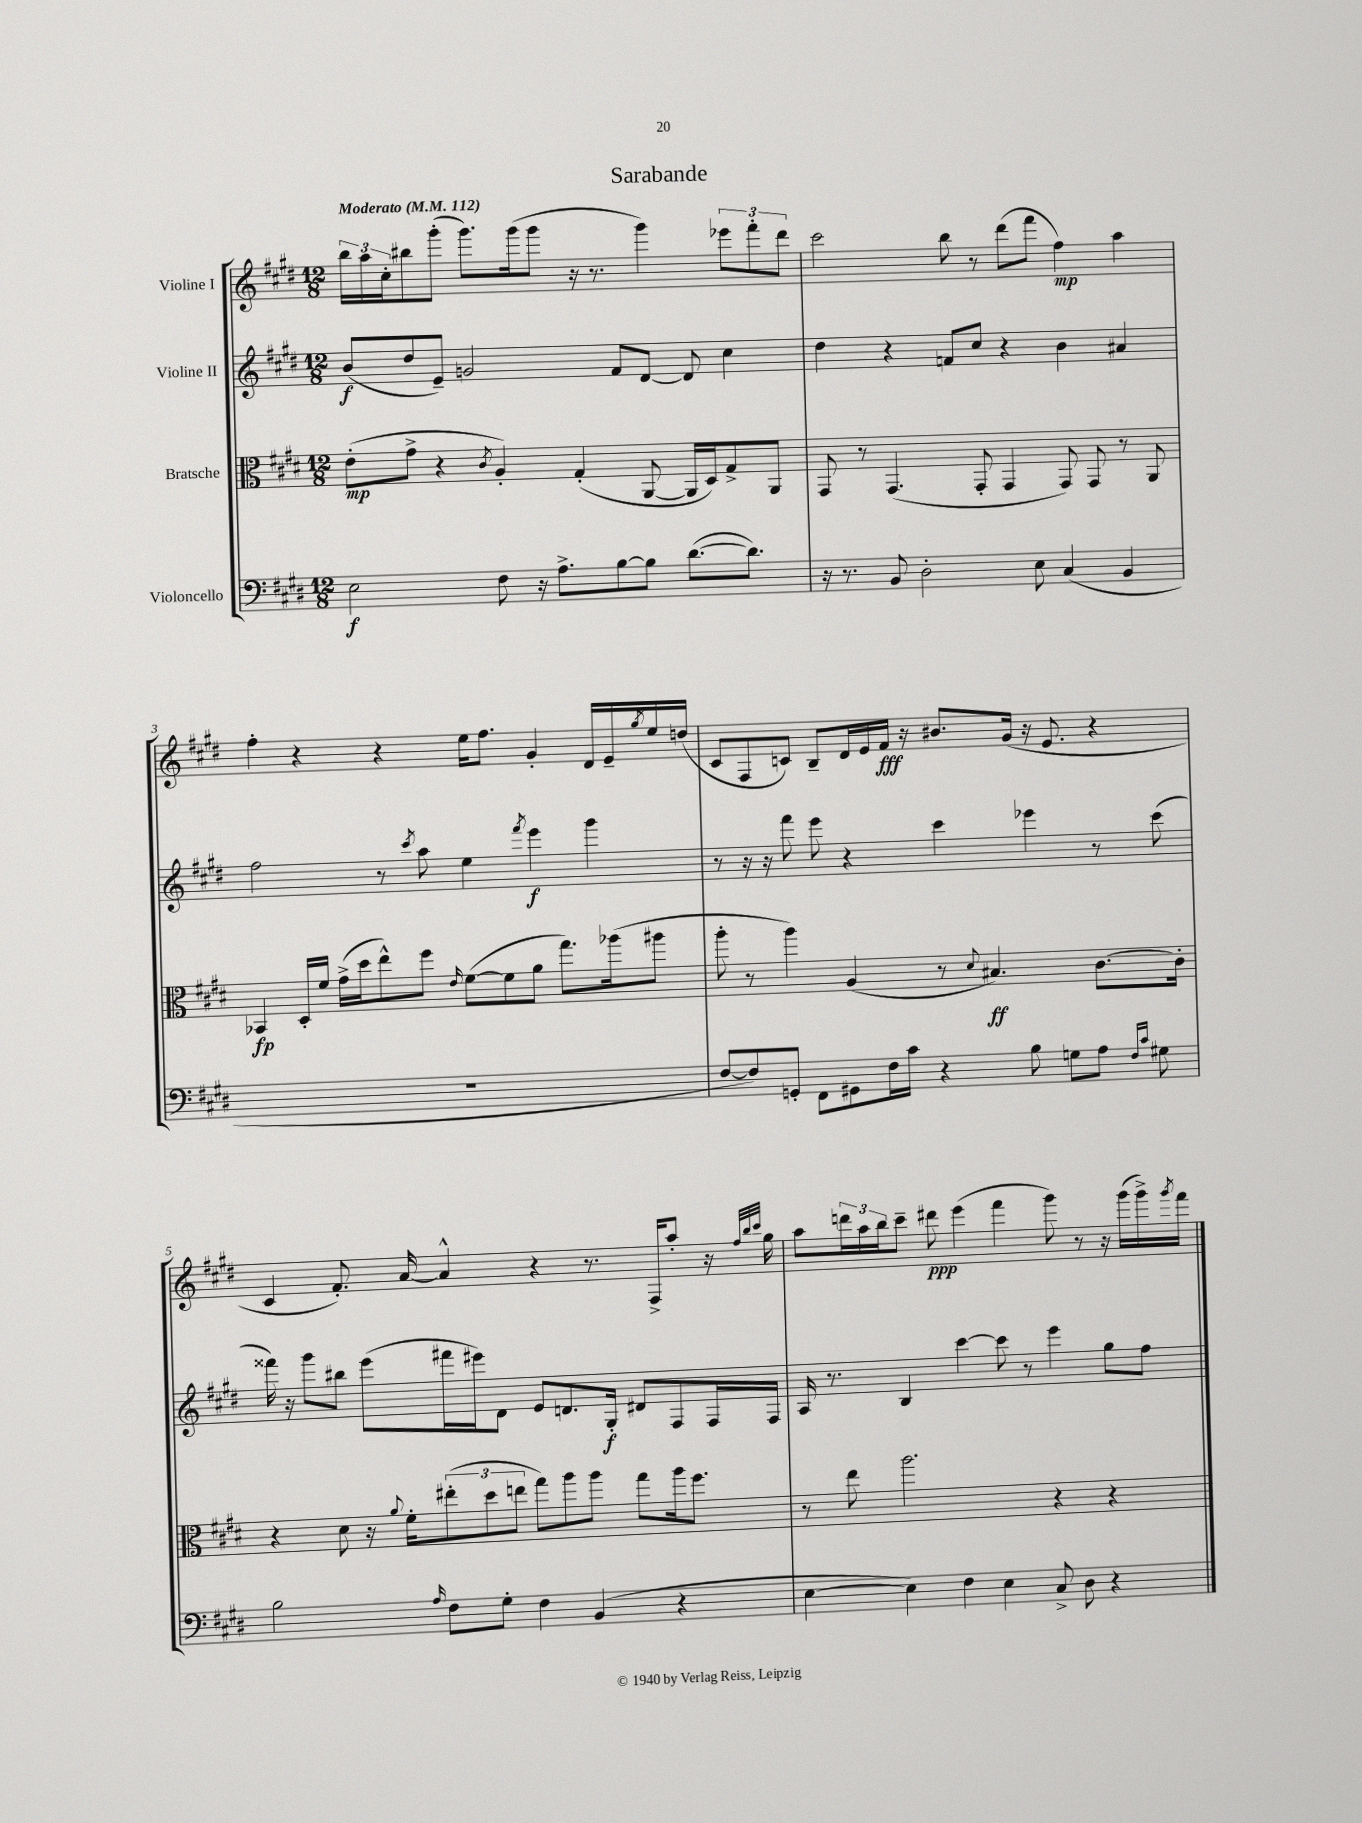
\header { title = "Sarabande" }
<<
\new StaffGroup <<
\new Staff = "s0" \with { instrumentName = "Violine I" } {
    \clef treble \key e \major \numericTimeSignature \time 12/8 \tempo "Moderato" 4 = 112
    \tuplet 3/2 { b''16 a''16 cis''16-. } bis''8 gis'''8-.( gis'''8.) gis'''16( gis'''8 r16 r8. gis'''4) \tuplet 3/2 { ees'''8 fis'''8-. dis'''8 } |
    cis'''2 b''8 r8 dis'''8( fis'''8 fis''4\mp) a''4 |
    fis''4-. r4 r4 e''16 fis''8. gis'4-. dis'16 e'16-- \acciaccatura { gis''8 } e''16 d''16( |
    cis'8 fis8 c'8) b8-- dis'16 e'16 fis'16\fff r16 bis'8. gis'16( r16 e'8. r4 |
    cis'4 fis'8.-.) a'16~ a'4-^ r4 r8. fis16-> a''8-. r16 \grace { fis''32 b''32 cis'''32 } gis''16 |
    a''8 \tuplet 3/2 { d'''16 a''16 b''16 } cis'''8-- dis'''8\ppp e'''4( fis'''4 gis'''8) r8 r16 gis'''16( gis'''16->) \acciaccatura { gis'''8 } fis'''16 \bar "|." |
}
\new Staff = "s1" \with { instrumentName = "Violine II" } {
    \clef treble \key e \major \numericTimeSignature \time 12/8
    b'8\f( dis''8 e'8--) g'2 fis'8 dis'8~ dis'8 cis''4 |
    dis''4 r4 f'8 cis''8 r4 b'4 ais'4 |
    fis''2 r8 \acciaccatura { cis'''8 } a''8 e''4 \acciaccatura { fis'''8 } e'''4\f gis'''4 |
    r8 r16 r16 fis'''8 e'''8 r4 cis'''4 ees'''4 r8 cis'''8( |
    fisis'''16) r16 gis'''8 bis''8 e'''8( fis'''16 eis'''16) dis'8 e'8 d'8. gis16-.\f dis'8 fis8 fis16 fis16 |
    a16 r8. b4 cis'''4~ cis'''8 r8 e'''4 gis''8 fis''8 \bar "|." |
}
\new Staff = "s2" \with { instrumentName = "Bratsche" } {
    \clef alto \key e \major \numericTimeSignature \time 12/8
    e'8-.\mp( gis'8-> r4 \acciaccatura { cis'8 } a4-.) gis4-.( a,8~ a,16 dis16) gis8-> a,8 |
    gis,8 r8 gis,4.( gis,8-. gis,4 gis,8) gis,8 r8 a,8 |
    bes,4\fp dis16-. fis'16 gis'16->( dis''16 e''8-^) fis''8 \grace { e'16 } fis'8~( fis'8 a'8 gis''8.) aes''16( ais''8 |
    a''8-. r8 a''4) a4( r8 \appoggiatura { dis'8 } bis4.\ff) cis'8.~ cis'16-. |
    r4 dis'8 r16 \appoggiatura { a'8 } fis'16-. \tuplet 3/2 { eis''8-.( dis''8 e''8 } gis''8) a''8 a''8 gis''8 a''16 fis''8. |
    r8 e''8 a''2. r4 r4 \bar "|." |
}
\new Staff = "s3" \with { instrumentName = "Violoncello" } {
    \clef bass \key e \major \numericTimeSignature \time 12/8
    e2\f fis8 r16 a8.-> b8~ b8 dis'8.~( dis'8.) |
    r16 r8. b,8 dis2-. e8 cis4( b,4 |
    R1. |
    fis8~ fis8) g,8-. fis,8 gis,8 fis16 cis'16 r4 b8 g8 a8 \grace { fis16 cis'16 } gis8 |
    b2 \grace { a16 } fis8 gis8-. fis4 b,4( r4 |
    e4~ e4) fis4 e4 cis8-> dis8 r4 \bar "|." |
}
>>
>>
